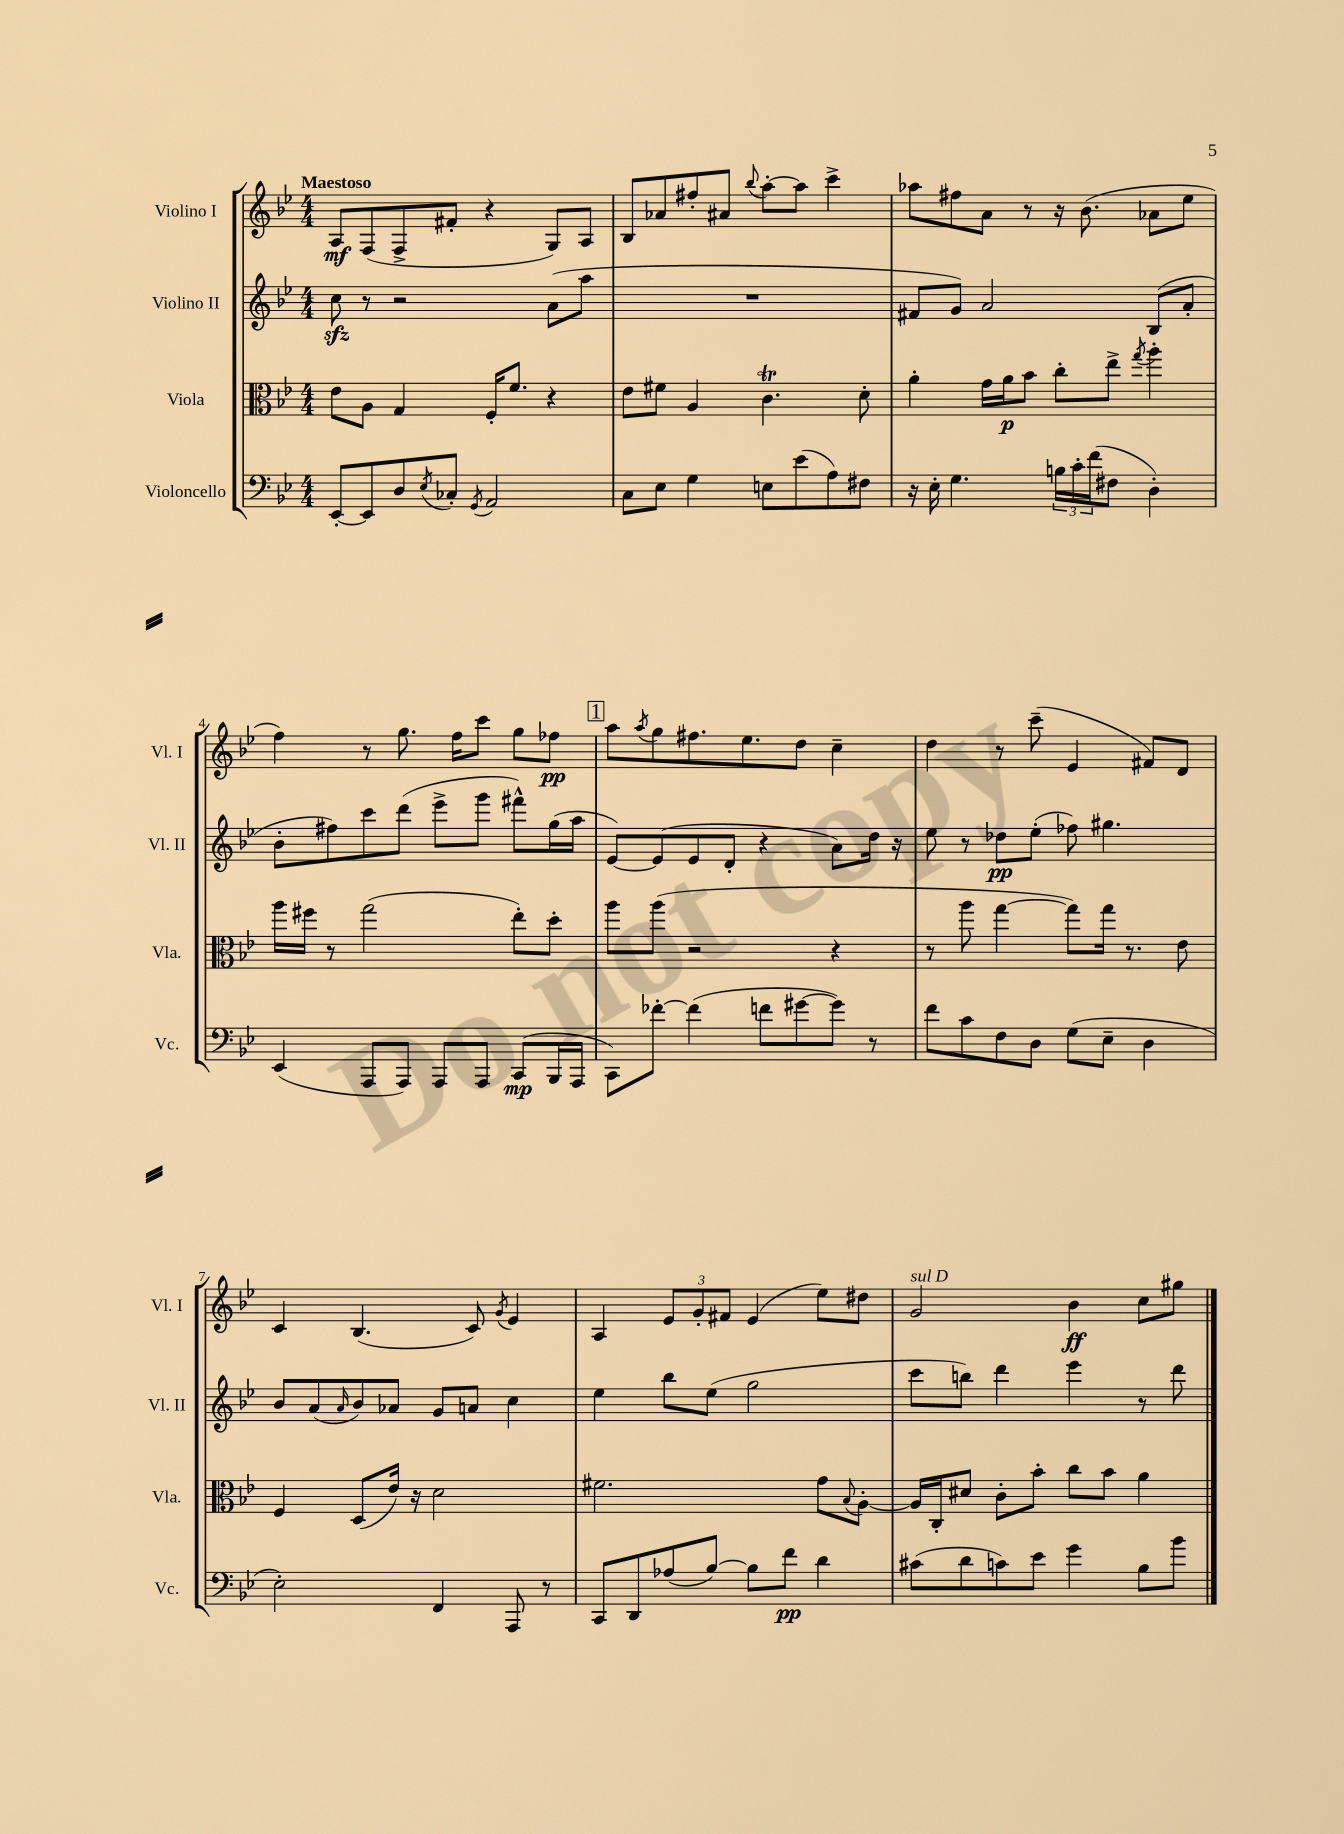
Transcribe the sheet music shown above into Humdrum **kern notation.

**kern	**dynam	**kern	**dynam	**kern	**dynam	**kern	**dynam
*part4	*part4	*part3	*part3	*part2	*part2	*part1	*part1
*staff4	*staff4	*staff3	*staff3	*staff2	*staff2	*staff1	*staff1
*I"Violoncello	*	*I"Viola	*	*I"Violino II	*	*I"Violino I	*
*I'Vc.	*	*I'Vla.	*	*I'Vl. II	*	*I'Vl. I	*
*clefF4	*	*clefC3	*	*clefG2	*	*clefG2	*
*k[b-e-]	*	*k[b-e-]	*	*k[b-e-]	*	*k[b-e-]	*
*M4/4	*	*M4/4	*	*M4/4	*	*M4/4	*
=1	=1	=1	=1	=1	=1	=1	=1
!	!	!	!	!	!	!LO:TX:a:B:t=Maestoso	!
[8EE-'/L	.	8e-\L	.	8cczz\	.	8A/L	mf
8EE-/]	.	8A\J	.	8r	.	(8F/	.
8D/	.	4G/	.	2r	.	8F^/	.
8qE-/	.	.	.	.	.	.	.
8C-X'/J	.	.	.	.	.	8f#X'/J	.
8qGG/	.	.	.	.	.	.	.
2AA/	.	16F'/KL	.	.	.	4r	.
.	.	8.f/J	.	.	.	.	.
.	.	4r	.	(8a\L	.	8G/L)	.
.	.	.	.	8aa\J	.	8A/J	.
=2	=2	=2	=2	=2	=2	=2	=2
8C\L	.	8e-\L	.	1r	.	8B-/L	.
8E-\J	.	8f#X\J	.	.	.	8a-X/	.
4G\	.	4A/	.	.	.	8ff#X'/	.
.	.	.	.	.	.	8a#X/J	.
.	.	.	.	.	.	8qqbb-/	.
8En\L	.	4.cT\	.	.	.	[8aa'\L	.
(8e-\	.	.	.	.	.	8aa\J]	.
8A\)	.	.	.	.	.	4ccc^\	.
8F#X\J	.	8d'\	.	.	.	.	.
=3	=3	=3	=3	=3	=3	=3	=3
16r	.	4a'\	.	8f#X/L	.	8aa-X\L	.
16E-'\	.	.	.	.	.	.	.
4.G\	.	.	.	8g/J)	.	8ff#X\	.
.	.	16g\LL	.	2a/	.	8a\J	.
.	.	16a\J	p	.	.	.	.
.	.	8b-\J	.	.	.	8r	.
24Bn\LL	.	8cc'\L	.	.	.	16r	.
24c'\	.	.	.	.	.	.	.
.	.	.	.	.	.	(8.b-\	.
(24f\J	.	.	.	.	.	.	.
8F#X\J	.	8ee-^\J	.	.	.	.	.
.	.	8qgg/	.	.	.	.	.
4D'\)	.	4aa'\	.	(8B-/L	.	8a-X\L	.
.	.	.	.	8a'/J	.	8ee-\J	.
!!LO:LB:g=z
=4	=4	=4	=4	=4	=4	=4	=4
(4EE-/	.	16aa\LL	.	8b-'\L	.	4ff\)	.
.	.	16ff#X\JJ	.	.	.	.	.
.	.	8r	.	8ff#X\)	.	.	.
8AAA/L	.	(2gg\	.	8ccc\	.	8r	.
8AAA/J)	.	.	.	(8ddd\J	.	8.gg\	.
8AAA/L	.	.	.	8eee-^\L	.	.	.
.	.	.	.	.	.	16ff\KL	.
8AAA/J	.	.	.	8ggg\J	.	8ccc\J	.
(8CC/L	mp	8ee-'\L)	.	8fff#X^^\L)	.	8gg\L	.
16BBB-/L	.	8dd'\J	.	(16gg\L	.	8ff-X\J	pp
16AAA/JJ	.	.	.	16aa\JJ	.	.	.
!!LO:REH:place=s1:t=1
=5	=5	=5	=5	=5	=5	=5	=5
8CC\L)	.	8aa\L	.	[8e-/L)	.	8aa\L	.
.	.	.	.	.	.	8qaa/	.
[8f-X'\J	.	(8aa\J	.	(8e-/]	.	8gg\	.
(4f-\]	.	2r	.	8e-/	.	8.ff#X\	.
.	.	.	.	8d'/J	.	.	.
.	.	.	.	.	.	8.ee-\	.
8fn\L	.	.	.	4r	.	.	.
[8g#X\	.	.	.	.	.	8dd\J	.
8g#\J])	.	4r	.	8a\L)	.	4cc~\	.
8r	.	.	.	16dd\Jk	.	.	.
.	.	.	.	16r	.	.	.
=6	=6	=6	=6	=6	=6	=6	=6
8f\L	.	8r	.	8ee-\	.	4dd\	.
8c\	.	8aa\	.	8r	.	.	.
8F\	.	[4gg\	.	8dd-X\L	pp	8r	.
8D\J	.	.	.	(8ee-'\J	.	(8ccc~\	.
(8G\L	.	8gg\L])	.	8ff-X\)	.	4e-/	.
8E-~\J	.	16gg\Jk	.	4.gg#X\	.	.	.
.	.	8.r	.	.	.	.	.
4D\	.	.	.	.	.	8f#X/L)	.
.	.	8e-\	.	.	.	8d/J	.
!!LO:LB:g=z
=7	=7	=7	=7	=7	=7	=7	=7
2E-'\)	.	4F/	.	8b-/L	.	4c/	.
.	.	.	.	(8a/	.	.	.
.	.	.	.	16qqa/	.	.	.
.	.	(8D/L	.	8b-/)	.	(4.B-/	.
.	.	16e-/Jk)	.	8a-X/J	.	.	.
.	.	16r	.	.	.	.	.
4FF/	.	2d\	.	8g/L	.	.	.
.	.	.	.	8an/J	.	8c/)	.
.	.	.	.	.	.	8qg/	.
8AAA/	.	.	.	4cc\	.	4e-/	.
8r	.	.	.	.	.	.	.
=8	=8	=8	=8	=8	=8	=8	=8
8CC/L	.	2.f#X\	.	4ee-\	.	4A/	.
8DD/	.	.	.	.	.	.	.
(8A-X/	.	.	.	8bb-\L	.	12e-/L	.
.	.	.	.	.	.	12g'/	.
[8B-/J)	.	.	.	(8ee-\J	.	.	.
.	.	.	.	.	.	12f#X/J	.
8B-\L]	.	.	.	2gg\	.	(4e-/	.
8f\J	pp	.	.	.	.	.	.
4d\	.	8g\L	.	.	.	8ee-\L)	.
.	.	8qqB-/	.	.	.	.	.
.	.	[8A'\J	.	.	.	8dd#X\J	.
=9	=9	=9	=9	=9	=9	=9	=9
!	!	!	!	!	!	!LO:TX:a:i:t=sul D	!
(8c#X\L	.	16A/LL]	.	8ccc\L	.	2g/	.
.	.	16C'/J	.	.	.	.	.
8d\	.	8d#X/J	.	8bbn\J)	.	.	.
8cn\)	.	8c'\L	.	4ddd\	.	.	.
8e-\J	.	8b-'\J	.	.	.	.	.
4g\	.	8cc\L	.	4eee-\	.	4b-\	ff
.	.	8b-\J	.	.	.	.	.
8B-\L	.	4a\	.	8r	.	8cc\L	.
8b-\J	.	.	.	8ddd\	.	8gg#X\J	.
==	==	==	==	==	==	==	==
*-	*-	*-	*-	*-	*-	*-	*-
